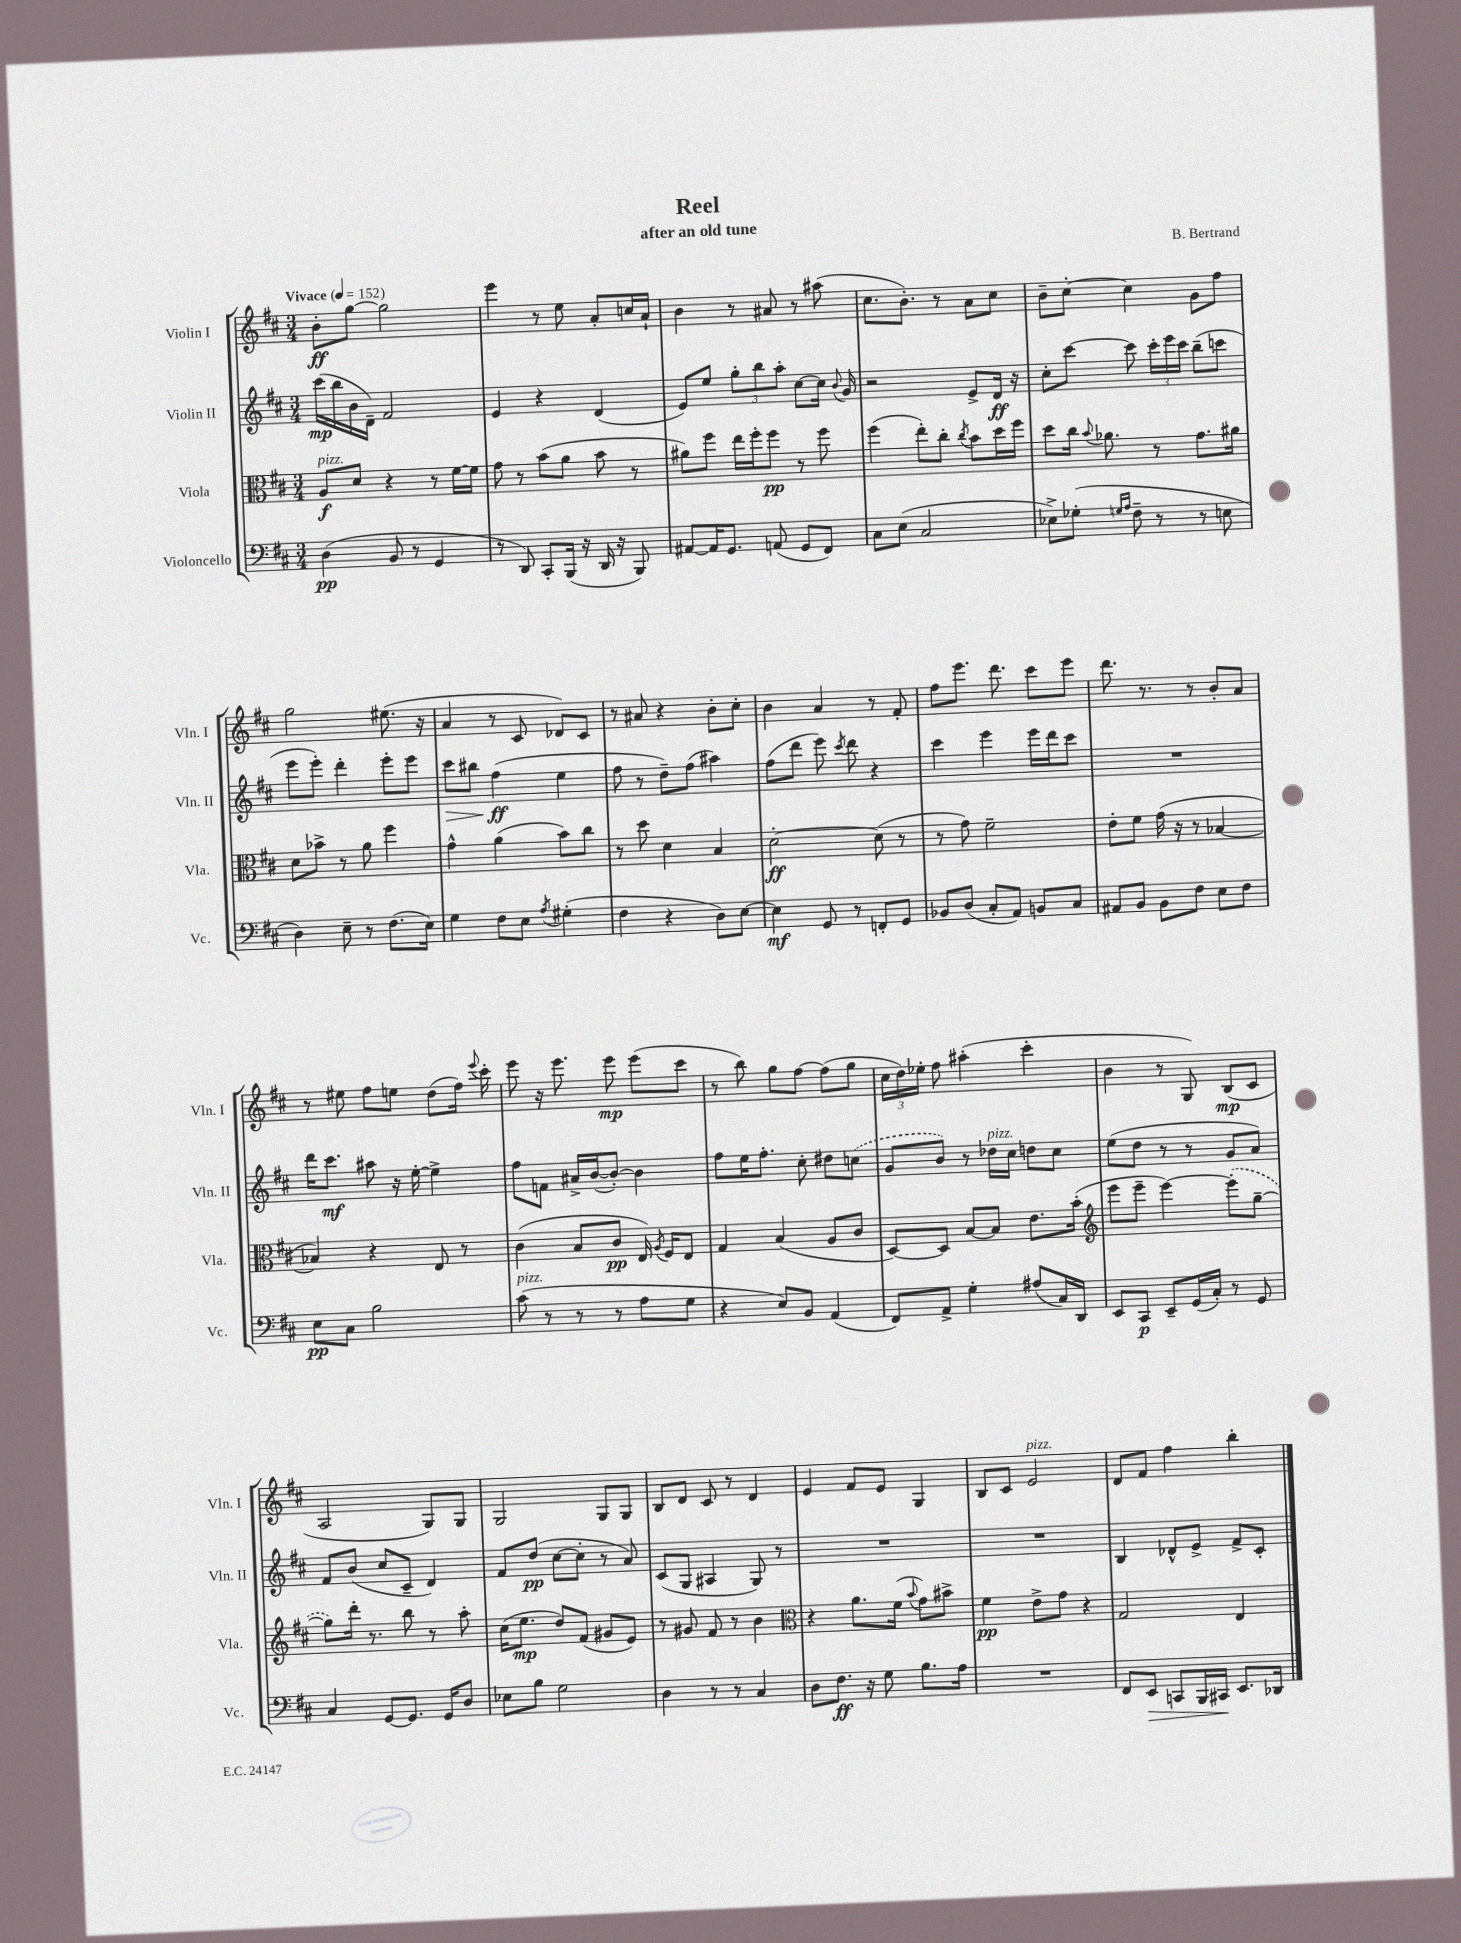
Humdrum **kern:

**kern	**dynam	**kern	**dynam	**kern	**dynam	**kern	**dynam
*part4	*part4	*part3	*part3	*part2	*part2	*part1	*part1
*staff4	*staff4	*staff3	*staff3	*staff2	*staff2	*staff1	*staff1
*I"Violoncello	*	*I"Viola	*	*I"Violin II	*	*I"Violin I	*
*I'Vc.	*	*I'Vla.	*	*I'Vln. II	*	*I'Vln. I	*
*clefF4	*	*clefC3	*	*clefG2	*	*clefG2	*
*k[f#c#]	*	*k[f#c#]	*	*k[f#c#]	*	*k[f#c#]	*
*M3/4	*	*M3/4	*	*M3/4	*	*M3/4	*
*MM152	*	*MM152	*	*MM152	*	*MM152	*
=1	=1	=1	=1	=1	=1	=1	=1
!	!	!	!	!	!	!LO:TX:a:B:t=Vivace	!
!	!	!LO:TX:a:i:t=pizz.	!	!	!	!	!
(4D\	pp	8A/L	f	(16ccc#\LL	mp	8b'\L	ff
.	.	.	.	16bb\	.	.	.
.	.	8d/J	.	16b\	.	[8gg\J	.
.	.	.	.	16d~\JJ)	.	.	.
8BB/	.	4r	.	2f#/	.	2gg\]	.
8r	.	.	.	.	.	.	.
4GG/	.	8r	.	.	.	.	.
.	.	[16f#\LL	.	.	.	.	.
.	.	16f#\JJ]	.	.	.	.	.
=2	=2	=2	=2	=2	=2	=2	=2
8r	.	8g\	.	4e/	.	4eee\	.
8DD/)	.	8r	.	.	.	.	.
8CC#'/L	.	(8b\L	.	4r	.	8r	.
(16BBB/Jk	.	8a\J	.	.	.	8ee\	.
16r	.	.	.	.	.	.	.
16DD/	.	8b\	.	(4d/	.	8a'/L	.
16r	.	.	.	.	.	.	.
8BBB/)	.	8r	.	.	.	16ccn/L	.
.	.	.	.	.	.	16a`/JJ	.
=3	=3	=3	=3	=3	=3	=3	=3
[8AA#X/L	.	8a#X\L)	.	8e/L)	.	4b\	.
16AA#/K]	.	8ff#\J	.	8ee/J	.	.	.
8.GG/J	.	.	.	.	.	.	.
.	.	16ee\LL	.	12gg'\L	.	8r	.
.	.	16ff#'\J	.	.	.	.	.
.	.	.	.	12bb\	.	.	.
(8AAn/	.	8ff#\J	pp	.	.	8a#X/	.
.	.	.	.	12aa'\J	.	.	.
8GG/L	.	8r	.	[8cc#\L	.	8r	.
8FF#/J)	.	8ff#\	.	16cc#\Jk]	.	(8aa#X\	.
.	.	.	.	8qqb/	.	.	.
.	.	.	.	16g/	.	.	.
=4	=4	=4	=4	=4	=4	=4	=4
8C#\L	.	(4ff#\	.	2r	.	8.cc#\L	.
(8E\J	.	.	.	.	.	.	.
.	.	.	.	.	.	8.b'\J)	.
2C#/	.	8ee'\L)	.	.	.	.	.
.	.	8cc#'\J	.	.	.	8r	.
.	.	8qcc#/	.	.	.	.	.
.	.	8b\L	.	8e^/L	.	8a\L	.
.	.	16dd\L	.	16d/Jk	ff	8cc#\J	.
.	.	16ff#\JJ	.	16r	.	.	.
=5	=5	=5	=5	=5	=5	=5	=5
8E-X^\L)	.	8dd\L	.	8cc#'\L	.	8b~\L	.
(8G-X'\J	.	16cc#\Jk	.	[8ccc#\J	.	[8cc#'\J	.
.	.	8qqb/	.	.	.	.	.
.	.	8.a-X\	.	.	.	.	.
16qqGn/LL	.	.	.	.	.	.	.
16qqA/JJ	.	.	.	.	.	.	.
8F#~\	.	.	.	8ccc#\]	.	4cc#\]	.
8r	.	8r	.	24ccc#'\LL	.	.	.
.	.	.	.	24eee\	.	.	.
.	.	.	.	24ccc#\JJ	.	.	.
8r	.	8.g\L	.	(8bb~\L	.	8g\L	.
8En\	.	.	.	8cccn\J	.	8ff#\J	.
.	.	16a#X\Jk	.	.	.	.	.
!!LO:LB:g=z
=6	=6	=6	=6	=6	=6	=6	=6
4D\)	.	8d\L	.	8eee\L	.	2gg\	.
.	.	8b-X^\J	.	8eee'\J)	.	.	.
8E~\	.	8r	.	4ddd'\	.	.	.
8r	.	8a\	.	.	.	.	.
(8.F#\L	.	4ff#\	.	8eee'\L	.	(8.ee#X\	.
.	.	.	.	8eee\J	.	.	.
16E\Jk)	.	.	.	.	.	16r	.
=7	=7	=7	=7	=7	=7	=7	=7
!	!	!	!	!	!LO:HP:b	!	!
4G\	.	4g^^\	.	8ccc#\L	>	4a/	.
.	.	.	.	8bb#X\J	.	.	.
8F#\L	.	(4a\	.	(4ff#\	ff	8r	.
8E\J	.	.	.	.	.	8c#/	.
8qA/	.	.	.	.	.	.	.
(4G#X'\	.	8b\L)	.	4ee\	]	8d-X/L)	.
.	.	8cc#\J	.	.	.	8c#/J	.
=8	=8	=8	=8	=8	=8	=8	=8
4F#\	.	8r	.	8ff#\	.	8r	.
.	.	8dd\	.	8r	.	8a#X/	.
4r	.	4d\	.	8dd~\L)	.	4r	.
.	.	.	.	(8ff#\J	.	.	.
8D\L)	.	4B/	.	4aa#X\)	.	8b'\L	.
[8E\J	.	.	.	.	.	8cc#'\J	.
=9	=9	=9	=9	=9	=9	=9	=9
4E\]	mf	[2d'\	ff	(8ff#\L	.	4b\	.
.	.	.	.	8ddd\J	.	.	.
8GG/	.	.	.	8eee\)	.	4a/	.
.	.	.	.	8qccc#/	.	.	.
8r	.	.	.	8ddd\	.	.	.
8FFn'/L	.	(8d\]	.	4r	.	8r	.
8GG/J	.	8r	.	.	.	8f#'/	.
=10	=10	=10	=10	=10	=10	=10	=10
8BB-X/L	.	8r	.	4ccc#\	.	8ff#\L	.
(8D/J	.	8g\)	.	.	.	8.eee\J	.
8C#'/L	.	2f#~\	.	4eee\	.	.	.
.	.	.	.	.	.	8.ddd\	.
8AA/J)	.	.	.	.	.	.	.
8BBn/L	.	.	.	16eee\LL	.	8ccc#\L	.
.	.	.	.	16ddd\J	.	.	.
8C#/J	.	.	.	8ccc#\J	.	8eee\J	.
=11	=11	=11	=11	=11	=11	=11	=11
8AA#X/L	.	8e'\L	.	2.r	.	8.ddd\	.
8BB/J	.	8f#\J	.	.	.	.	.
.	.	.	.	.	.	8.r	.
8BB\L	.	(16g\	.	.	.	.	.
.	.	16r	.	.	.	.	.
8F#\J	.	8r	.	.	.	8r	.
8E\L	.	[4B-X/	.	.	.	8b'/L	.
8F#\J	.	.	.	.	.	8a/J	.
!!LO:LB:g=z
=12	=12	=12	=12	=12	=12	=12	=12
8E\L	pp	4B-X/])	.	16ddd\KL	.	8r	.
.	.	.	.	8.ccc#\J	mf	.	.
8C#\J	.	.	.	.	.	8ee#X\	.
2B\	.	4r	.	8aa#X\	.	8ff#\L	.
.	.	.	.	16r	.	8een\J	.
.	.	.	.	[16ee'\	.	.	.
.	.	8E/	.	4ee^\]	.	(8dd\L	.
.	.	8r	.	.	.	16ff#\Jk)	.
.	.	.	.	.	.	8qqeee/	.
.	.	.	.	.	.	16ccc#'\	.
=13	=13	=13	=13	=13	=13	=13	=13
!LO:TX:a:i:t=pizz.	!	!	!	!	!	!	!
(8c#\	.	(4c#\	.	8ff#\L	.	8eee\	.
8r	.	.	.	8fn\J	.	16r	.
.	.	.	.	.	.	8.eee\	.
8r	.	8B/L	.	16a#X^/LL	.	.	.
.	.	.	.	([16b/J	.	.	.
8r	.	8c#/J	pp	8b'/J_)	.	8eee\	mp
8A\L	.	16E/)	.	4b\]	.	(8eee\L	.
.	.	8qA/	.	.	.	.	.
.	.	16F#/KL	.	.	.	.	.
8G\J	.	8E/J	.	.	.	8ccc#\J	.
=14	=14	=14	=14	=14	=14	=14	=14
4r	.	4G/	.	8ff#\L	.	8r	.
.	.	.	.	16ee\K	.	8bb\)	.
.	.	.	.	8.ff#'\J	.	.	.
8E/L)	.	(4B/	.	.	.	8gg\L	.
8BB/J	.	.	.	8cc#'\	.	[8ff#\J	.
(4AA/	.	8A/L	.	8dd#X\L	.	(8ff#\L]	.
.	.	8c#/J	.	(8ccn\J	.	8gg\J	.
=15	=15	=15	=15	=15	=15	=15	=15
8FF#/L)	.	[8D/L)	.	8g/L	.	24cc#\LL	.
.	.	.	.	.	.	24dd\)	.
.	.	.	.	.	.	24ee-X'\JJ	.
8AA^/J	.	8D/J]	.	8b/J)	.	8ff#\	.
4G'\	.	[8B/L	.	8r	.	(4aa#X'\	.
!	!	!	!	!LO:TX:a:i:t=pizz.	!	!	!
.	.	8B/J]	.	16dd-X\LL	.	.	.
.	.	.	.	16cc#\JJ	.	.	.
(8A#X/L	.	8.e\L	.	8ddn\L	.	4ccc#'\	.
16C#/L)	.	.	.	8cc#\J	.	.	.
16DD/JJ	.	(16b'\Jk	.	.	.	.	.
=16	=16	=16	=16	=16	=16	=16	=16
*	*	*clefG2	*	*	*	*	*
8EE/L	.	8eee\L	.	(8ee\L	.	4b\	.
8CC#/J	p	8eee~\J	.	8dd\J	.	.	.
8EE~/L	.	[4eee\)	.	8r	.	8r	.
(16GG/L	.	.	.	8r	.	8G/)	.
16C#'/JJ)	.	.	.	.	.	.	.
8r	.	(8eee'\L]	.	8g/L	.	(8B/L	mp
8GG/	.	[8gg~\J	.	8a/J)	.	8c#/J	.
!!LO:LB:g=z
=17	=17	=17	=17	=17	=17	=17	=17
4C#/	.	8gg\L])	.	8f#/L	.	2A/	.
.	.	16ddd'\Jk	.	(8b/J	.	.	.
.	.	8.r	.	.	.	.	.
[8GG/L	.	.	.	8cc#/L	.	.	.
8.GG/J]	.	8bb\	.	8c#~/J	.	.	.
.	.	8r	.	4d/)	.	8G/L)	.
16GG/KL	.	.	.	.	.	.	.
8D/J	.	8aa'\	.	.	.	8G/J	.
=18	=18	=18	=18	=18	=18	=18	=18
8E-X\L	.	(16cc#\KL	.	8f#/L	.	2G/	.
.	.	8.ee\J	mp	.	.	.	.
8B\J	.	.	.	(8dd/J	pp	.	.
2G\	.	8dd/L)	.	[8cc#\L	.	.	.
.	.	(8f#/J	.	8cc#'\J]	.	.	.
.	.	8g#X/L	.	8r	.	8G/L	.
.	.	8e/J)	.	8a/)	.	8G/J	.
=19	=19	=19	=19	=19	=19	=19	=19
4D\	.	8r	.	(8c#/L	.	8B/L	.
.	.	8g#X/	.	8G/J	.	8d/J	.
8r	.	8f#/	.	4A#X/	.	8c#/	.
8r	.	8r	.	.	.	8r	.
4C#/	.	4b\	.	8G/)	.	4d/	.
.	.	.	.	8r	.	.	.
=20	=20	=20	=20	=20	=20	=20	=20
*	*	*clefC3	*	*	*	*	*
8D\L	.	4r	.	2.r	.	4e/	.
8.F#\J	ff	.	.	.	.	.	.
.	.	8.a\L	.	.	.	8f#/L	.
16r	.	.	.	.	.	.	.
8G\	.	.	.	.	.	8e/J	.
.	.	(16f#\Jk	.	.	.	.	.
.	.	8qqb/	.	.	.	.	.
8.B\L	.	8g\L)	.	.	.	4G/	.
.	.	8b#X^\J	.	.	.	.	.
16A\Jk	.	.	.	.	.	.	.
=21	=21	=21	=21	=21	=21	=21	=21
2.r	.	4f#\	pp	2.r	.	8B/L	.
.	.	.	.	.	.	8c#/J	.
!	!	!	!	!	!	!LO:TX:a:i:t=pizz.	!
.	.	8e^\L	.	.	.	2e/	.
.	.	8g\J	.	.	.	.	.
.	.	4r	.	.	.	.	.
=22	=22	=22	=22	=22	=22	=22	=22
8FF#/L	.	2G/	.	4B/	.	8d/L	.
!	!LO:HP:b	!	!	!	!	!	!
8EE/J	>	.	.	.	.	8f#/J	.
8CCn/L	.	.	.	8d-X^^/L	.	4ff#\	.
16BBB/L	.	.	.	8e^/J	.	.	.
16CC#X/JJ	.	.	.	.	.	.	.
8.EE/L	]	4E/	.	8f#^/L	.	4bb'\	.
.	.	.	.	8c#'/J	.	.	.
16DD-X/Jk	.	.	.	.	.	.	.
==	==	==	==	==	==	==	==
*-	*-	*-	*-	*-	*-	*-	*-
